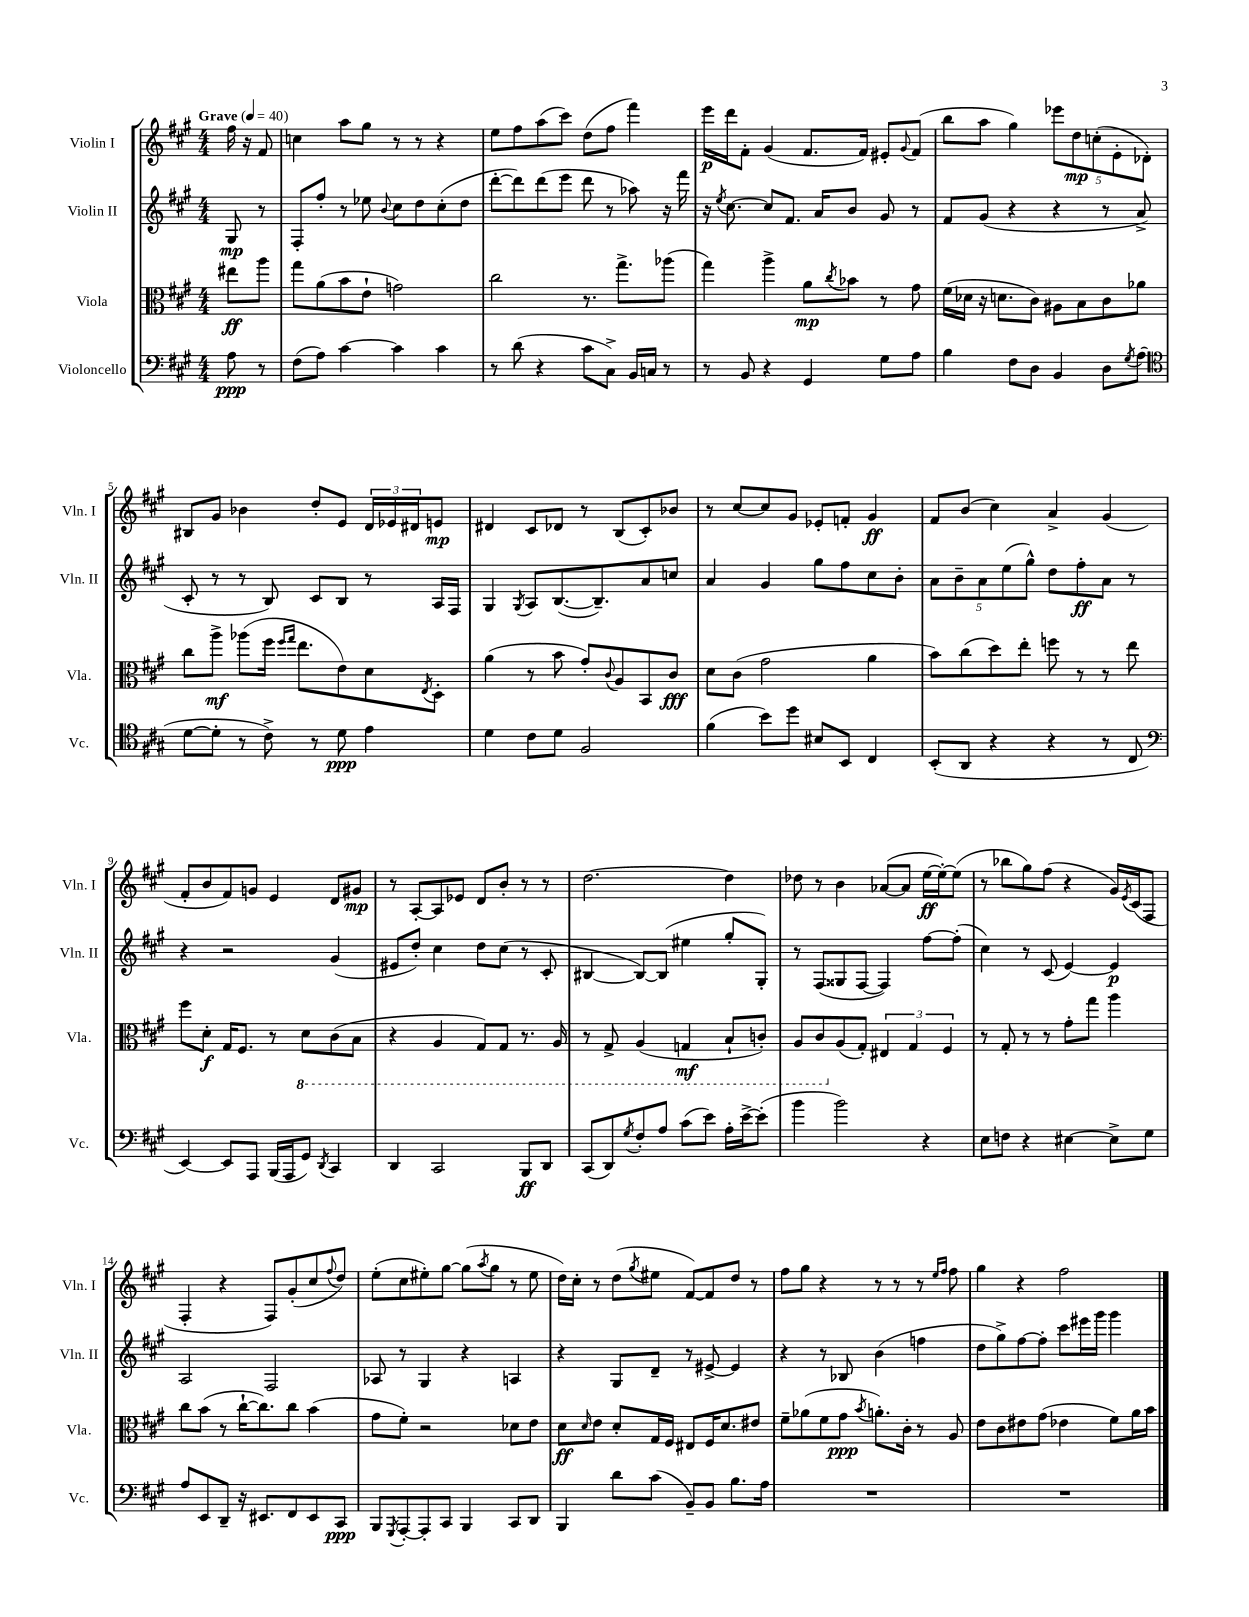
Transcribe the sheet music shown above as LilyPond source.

<<
\new StaffGroup <<
\new Staff = "s0" \with { instrumentName = "Violin I" shortInstrumentName = "Vln. I" } {
    \clef treble \key a \major \numericTimeSignature \time 4/4 \partial 4 \tempo "Grave" 4 = 40
    fis''16 r16 fis'8 |
    c''4 a''8 gis''8 r8 r8 r4 |
    e''8 fis''8 a''8( cis'''8) d''8( fis''8 fis'''4) |
    e'''16\p d'''16 fis'8-. gis'4( fis'8. fis'16) eis'8-. \appoggiatura { gis'8 } fis'8( |
    b''8 a''8 gis''4) \tuplet 5/4 { ees'''8 d''8\mp c''8-.( e'8-. des'8-.) } |
    bis8 gis'8 bes'4 d''8-. e'8 \tuplet 3/2 { d'16 ees'16 dis'16 } e'8\mp |
    dis'4 cis'8 des'8 r8 b8( cis'8-.) bes'8 |
    r8 cis''8~ cis''8 gis'8 ees'8-. f'8-. gis'4\ff |
    fis'8 b'8( cis''4) a'4-> gis'4( |
    fis'8-. b'8 fis'8) g'8 e'4 d'8 gis'8\mp |
    r8 a8~-. a8 ees'8 d'8 b'8-. r8 r8 |
    d''2.~ d''4 |
    des''8 r8 b'4 aes'8~( aes'8 e''16~\ff e''16~-.) e''8( |
    r8 bes''8 gis''8) fis''8( r4 gis'16) \acciaccatura { e'8 } cis'16( fis8 |
    fis4-. r4 fis8) gis'8-.( cis''8 \appoggiatura { fis''8 } d''8) |
    e''8-.( cis''8 eis''8-.) gis''8~ gis''8( \acciaccatura { a''8 } gis''8 r8 eis''8 |
    d''16) cis''16-. r8 d''8( \acciaccatura { gis''8 } eis''8 fis'8~) fis'8 d''8 r8 |
    fis''8 gis''8 r4 r8 r8 r8 \grace { e''16 fis''16 } fis''8 |
    gis''4 r4 fis''2 \bar "|." |
}
\new Staff = "s1" \with { instrumentName = "Violin II" shortInstrumentName = "Vln. II" } {
    \clef treble \key a \major \numericTimeSignature \time 4/4 \partial 4
    gis8\mp r8 |
    fis8-. fis''8-. r8 ees''8 \appoggiatura { b'8 } cis''8 d''8 cis''8-.( d''8 |
    d'''8~-. d'''8) d'''8( e'''8 d'''8 r8 aes''8) r16 fis'''16 |
    r16 \acciaccatura { e''8 } cis''8.~ cis''8 fis'8. a'16 b'8 gis'8 r8 |
    fis'8 gis'8( r4 r4 r8 a'8-> |
    cis'8-. r8 r8 b8) cis'8 b8 r8 a16 fis16 |
    gis4 \acciaccatura { gis8 } a8 b8.~( b8.--) a'8 c''8 |
    a'4 gis'4 gis''8 fis''8 cis''8 b'8-. |
    \tuplet 5/4 { a'8 b'8-- a'8 e''8( gis''8-^) } d''8 fis''8-.\ff a'8 r8 |
    r4 r2 gis'4( |
    eis'8 d''8-.) cis''4 d''8 cis''8( r8 cis'8-. |
    bis4~ bis8~) bis8( eis''4 gis''8-. gis8-.) |
    r8 fis8( gisis8 fis8~ fis4) fis''8~ fis''8-.( |
    cis''4) r8 cis'8( e'4~) e'4\p |
    a2 fis2 |
    aes8 r8 gis4 r4 a4 |
    r4 gis8 d'8-- r8 eis'8~-> eis'4 |
    r4 r8 bes8 b'4( f''4 |
    d''8 gis''8->) fis''8~ fis''8-. cis'''8 eis'''16 gis'''16 gis'''4 \bar "|." |
}
\new Staff = "s2" \with { instrumentName = "Viola" shortInstrumentName = "Vla." } {
    \clef alto \key a \major \numericTimeSignature \time 4/4 \partial 4
    eis''8\ff a''8 |
    gis''8 a'8( b'8 e'8-! g'2) |
    cis''2 r8. gis''8.-> aes''8( |
    gis''4) a''4-> a'8\mp \acciaccatura { cis''8 } bes'8 r8 gis'8 |
    fis'16( des'16 r16 d'8. cis'8) ais8 b8 cis'8 aes'8 |
    cis''8 a''8->\mf aes''8( fis''16 \grace { fis''16 gis''16 } e''8. e'8) d'8 \acciaccatura { e8 } d8-. |
    a'4( r8 b'8 gis'8-.) \appoggiatura { cis'8 } a8 b,8 cis'8\fff |
    d'8 cis'8( gis'2 a'4 |
    b'8) cis''8( d''8) e''8-. f''8 r8 r8 e''8 |
    fis''8 d'8-.\f gis16 fis8. r8 \ottava #-1 d8 cis8( b,8 |
    r4 a,4 gis,8) gis,8 r8. a,16 |
    r8 gis,8-> a,4( g,4\mf b,8-! c8-.) |
    a,8 cis8 \ottava #0 a8( gis8-.) \tuplet 3/2 { eis4 gis4 fis4 } |
    r8 gis8-. r8 r8 gis'8-. gis''8 a''4 |
    cis''8 b'8( r8 cis''16~-! cis''8.) cis''8 b'4( |
    gis'8 fis'8-.) r2 des'8 e'8 |
    d'8\ff \grace { d'16 } e'8 d'8-. gis16 fis16 eis8 fis16 d'8. eis'8 |
    fis'8-- aes'8( fis'8 gis'8\ppp \acciaccatura { b'8 } a'8.-.) cis'16-. r8 a8 |
    e'8 cis'8 eis'8 gis'8( ees'4 fis'8) a'16 b'16 \bar "|." |
}
\new Staff = "s3" \with { instrumentName = "Violoncello" shortInstrumentName = "Vc." } {
    \clef bass \key a \major \numericTimeSignature \time 4/4 \partial 4
    a8\ppp r8 |
    fis8( a8) cis'4~ cis'4 cis'4 |
    r8 d'8( r4 cis'8 cis8->) b,16 c16 r8 |
    r8 b,8 r4 gis,4 gis8 a8 |
    b4 fis8 d8 b,4 d8 \acciaccatura { gis8 } a8( |
    \clef tenor d'8~ d'8-. r8 cis'8->) r8 d'8\ppp e'4 |
    d'4 cis'8 d'8 fis2 |
    fis'4( b'8) d''8 bis8 b,8 cis4 |
    b,8-.( a,8 r4 r4 r8 cis8 |
    \clef bass e,4~) e,8 a,,8 b,,16( a,,16 gis,8) \acciaccatura { d,8 } cis,4 |
    d,4 cis,2 b,,8\ff d,8 |
    cis,8( d,8) \acciaccatura { gis8 } fis8-. a8 cis'8( e'8) a16-. e'16~-> e'8-.( |
    b'4 b'2) r4 |
    e8 f8 r4 eis4~ eis8-> gis8 |
    a8 e,8 d,8-- r16 eis,8. fis,8 eis,8 cis,8\ppp |
    b,,8 \acciaccatura { gis,,8 } a,,8~-. a,,8-. cis,8 b,,4 cis,8 d,8 |
    b,,4 d'8 cis'8( b,8--) b,8 b8. a16 |
    R1 |
    R1 \bar "|." |
}
>>
>>
